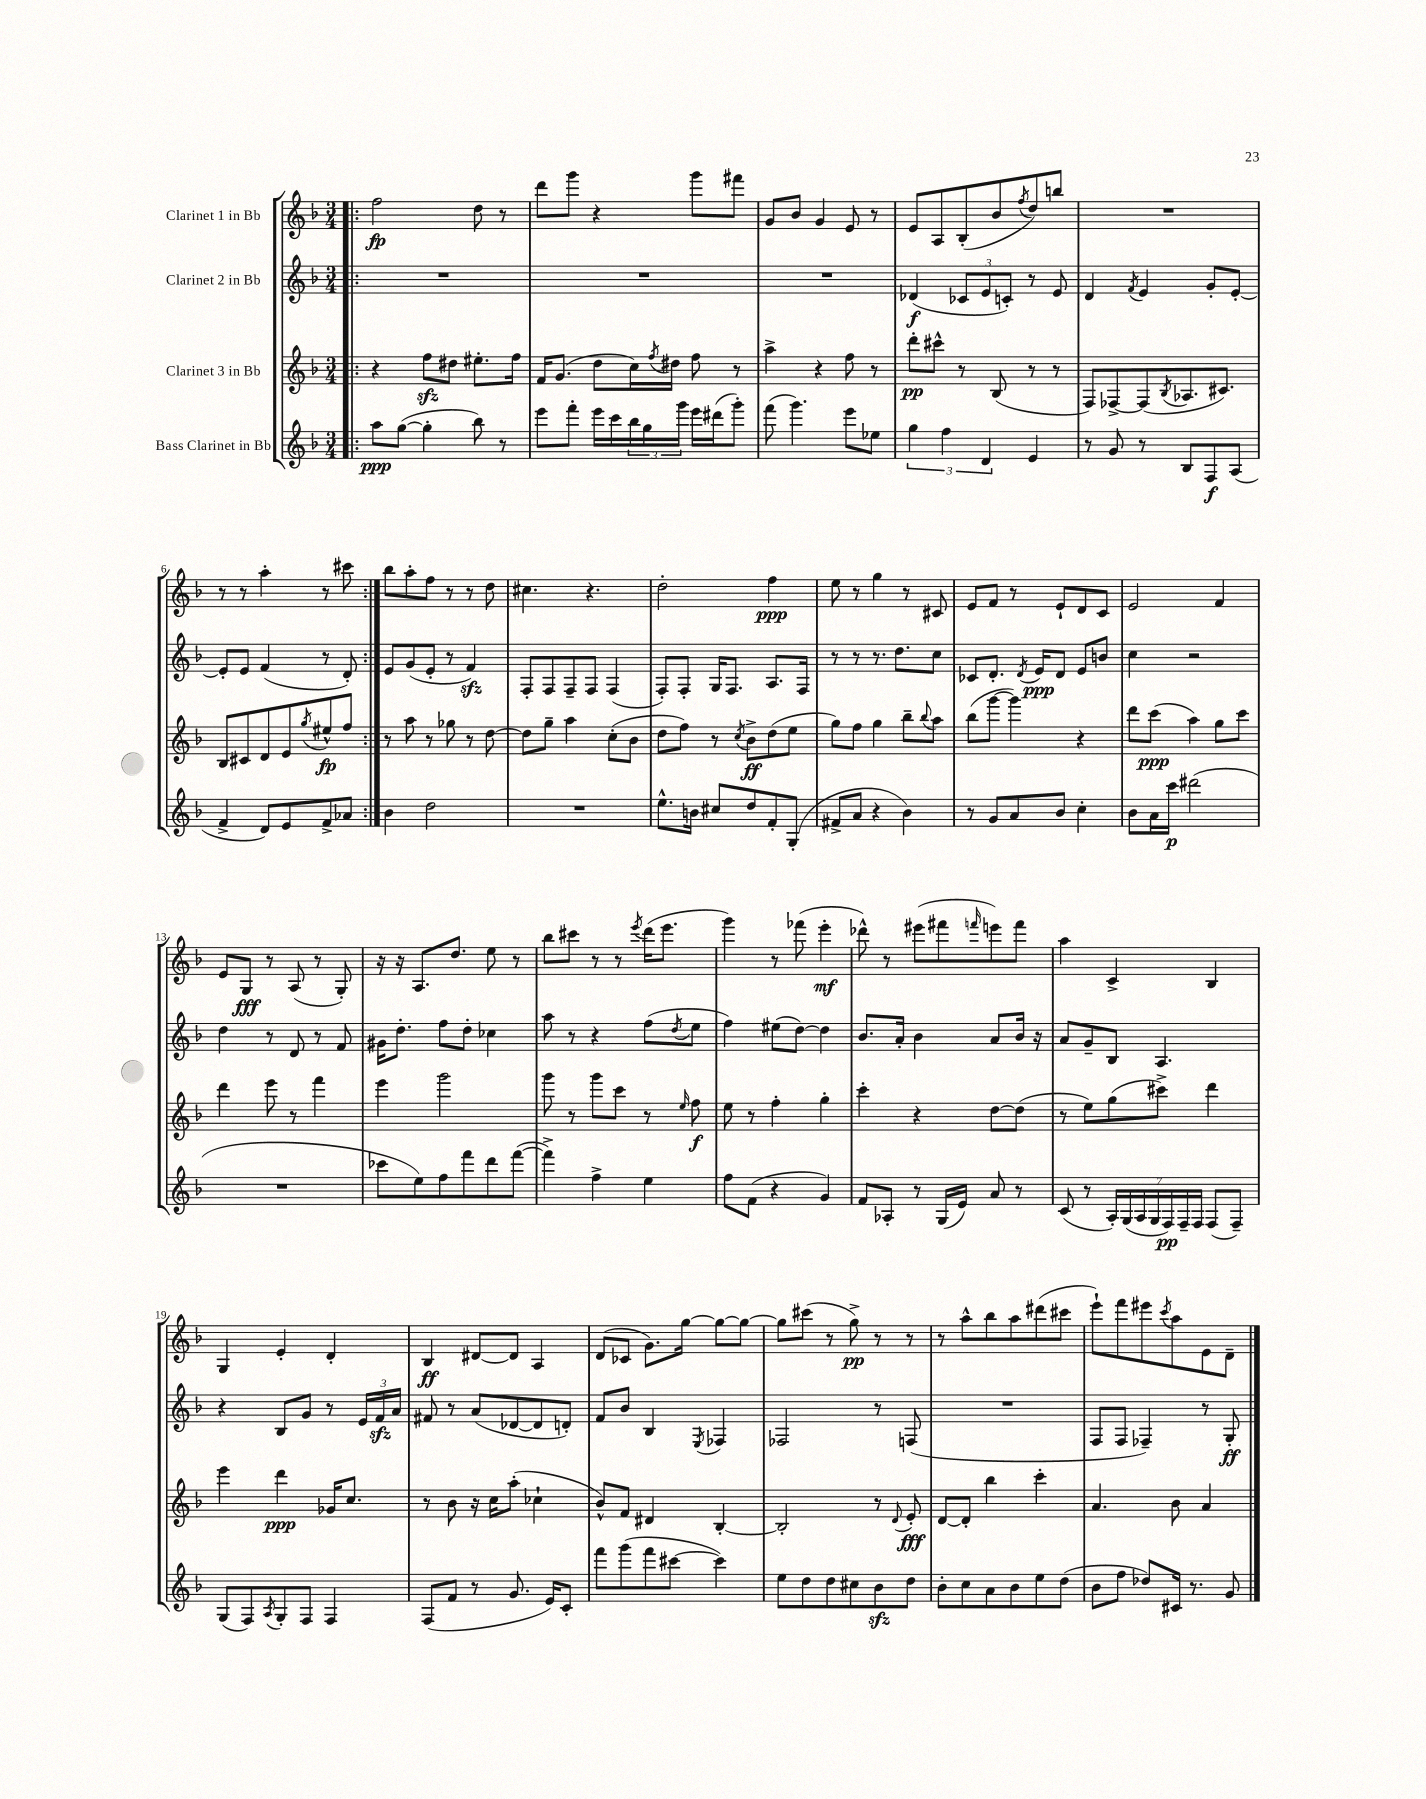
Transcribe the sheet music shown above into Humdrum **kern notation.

**kern	**kern	**kern	**kern
*staff4	*staff3	*staff2	*staff1
*clefG2	*clefG2	*clefG2	*clefG2
*k[b-]	*k[b-]	*k[b-]	*k[b-]
*M3/4	*M3/4	*M3/4	*M3/4
=!|:	=!|:	=!|:	=!|:
8aa	4r	2.r	2ff
([8gg	.	.	.
4gg']	8ff	.	.
.	8dd#	.	.
8bb-)	8.ee#'	.	8dd
8r	.	.	8r
.	16ff	.	.
=	=	=	=
8eee	16f	2.r	8ddd
.	(8.g	.	.
8fff'	.	.	8ggg
16eee	8dd	.	4r
16ccc	.	.	.
24bb-	16cc)	.	.
24gg	.	.	.
.	8qff	.	.
.	16dd#	.	.
24ggg	.	.	.
16eee	8ff	.	8ggg
(16ddd#	.	.	.
8ggg')	8r	.	8fff#
=	=	=	=
(8fff	4aa^	2.r	8g
4.ggg)	.	.	8b-
.	4r	.	4g
8eee	8ff	.	8e
8ee-	8r	.	8r
=	=	=	=
6gg	8ddd'	(4d-	8e
.	8ccc#^^	.	8A
6ff	.	.	.
.	8r	12c-	(8B-'
6d	.	12e	.
.	(8B-	.	8b-
.	.	12c')	.
.	.	.	8qff
4e	8r	8r	8dd)
.	8r	8e	8bb
=	=	=	=
8r	8F)	4d	2.r
8g	[8F-^	.	.
.	.	8qf	.
8r	(8F-]	4e	.
.	8qB-	.	.
8B-	8.A-	.	.
8F	.	8g'	.
.	8.c#)	.	.
(8A	.	[8e'	.
=	=	=	=
4f^	8B-	8e']	8r
.	8c#	8e	8r
8d)	8d	(4f	4aa'
8e	8e	.	.
.	8qgg	.	.
8f^	8ee#^^	8r	8r
8a-	8ff	8d')	8ccc#
=:|!	=:|!	=:|!	=:|!
4b-	8r	8e	8bb-
.	8aa	(8g	8aa'
2dd	8r	8e'	8ff
.	8gg-	8r	8r
.	8r	4f)	8r
.	[8dd	.	8dd
=	=	=	=
2.r	8dd]	8F'	4.cc#
.	8gg~	8F	.
.	4aa	8F~	.
.	.	8F	4.r
.	(8cc'	(4F	.
.	8b-	.	.
=	=	=	=
8.ee^^	8dd	8F')	2dd'
.	8ff)	8F'	.
16b	.	.	.
8cc#	8r	16G	.
.	.	8.F	.
.	8qcc	.	.
8dd	8b-^	.	.
8f'	(8dd	8.A	4ff
(8G'	8ee	.	.
.	.	16F	.
=	=	=	=
8f#^	8gg)	8r	8ee
8a	8ff	8r	8r
4r	4gg	8.r	4gg
.	.	8.dd	.
4b-)	8bb-~	.	8r
.	8qqbb-	.	.
.	8aa	8cc	8c#
=	=	=	=
8r	(8bb-	8c-	8e
8g	[8ggg	8.d'	8f
8a	4ggg])	.	8r
.	.	8qd	.
.	.	16e	.
8b-	.	8d	8e`
4cc'	4r	8e	8d
.	.	8b	8c
=	=	=	=
8b-	8ddd	4cc	2e
16a	(8ccc	.	.
16ccc	.	.	.
(2ddd#	4aa)	2r	.
.	8gg	.	4f
.	8ccc	.	.
=	=	=	=
2.r	4ddd	4dd	8e
.	.	.	8G
.	8eee	8r	8r
.	8r	8d	(8A
.	4fff	8r	8r
.	.	8f	8G')
=	=	=	=
8ccc-	4eee	16g#	16r
.	.	8.dd'	16r
8ee)	.	.	8.A
8ff	2ggg	8ff	.
.	.	.	8.dd
8fff	.	8dd'	.
8ddd	.	4cc-	8ee
([8fff	.	.	8r
=	=	=	=
4fff^])	8ggg	8aa	8bb-
.	8r	8r	8ccc#
4ff^	8ggg	4r	8r
.	8ccc	.	8r
.	.	.	8qeee
4ee	8r	(8ff	(16ddd
.	.	.	8.eee
.	16qqee	8qdd	.
.	8ff	8ee	.
=	=	=	=
8ff	8ee	4ff)	4ggg)
(8f	8r	.	.
4r	4ff'	(8ee#	8r
.	.	[8dd)	(8fff-
4g)	4gg'	4dd]	4eee'
=	=	=	=
8f	4ccc'	8.b-	8ddd-^^)
8A-'	.	.	8r
.	.	16a'	.
8r	4r	4b-	(8eee#
(16G	.	.	8fff#
16e)	.	.	.
.	.	.	16qqfff
8a	[8dd	8a	8eee)
8r	(8dd]	16b-	8fff
.	.	16r	.
=	=	=	=
(8c	8r	8a	4aa
8r	8ee)	8g~	.
28A')	(8gg	8B-	4c^
(28G	.	.	.
28A	.	.	.
28G	.	.	.
.	8ccc#^)	4.A	.
28F)	.	.	.
28F~	.	.	.
28F	.	.	.
(8F	4ddd	.	4B-
8F~)	.	.	.
=	=	=	=
(8G	4eee	4r	4G
8F)	.	.	.
8qA	.	.	.
8G'	4ddd	8B-	4e'
8F	.	8g	.
4F	16g-	8r	4d'
.	8.cc	.	.
.	.	24e	.
.	.	24f	.
.	.	24a	.
=	=	=	=
(8F	8r	8f#	4B-
8f	8b-	8r	.
8r	16r	(8a	[8d#
.	16cc	.	.
8.g	(8aa'	[8d-	8d#]
.	4cc-`	8d-]	4A
16e)	.	.	.
8c'	.	8d')	.
=	=	=	=
8fff	8b-^^)	8f	(8d
(8ggg	8f	8b-	8c-
8fff	4d#	4B-	8.g)
[8ccc#	.	.	.
.	.	.	[16gg
.	.	8qE	.
4ccc#])	[4B-'	4F-	8gg_
.	.	.	8gg_
=	=	=	=
8ee	2B-']	2F-	8gg]
8dd	.	.	(8ccc#
8dd	.	.	8r
8cc#	.	.	8gg^)
8b-	8r	8r	8r
.	8qqd	.	.
8dd	8e'	(8F	8r
=	=	=	=
8b-'	[8d	2.r	8r
8cc	8d']	.	8aa^^
8a	4bb-	.	8bb-
8b-	.	.	8aa
8ee	4ccc'	.	(8ddd#
(8dd	.	.	8ccc#
=	=	=	=
8b-	4.a	8F	8eee`)
8ff	.	8F	8fff
8dd-)	.	4F-~)	8eee#
.	.	.	8qccc
16c#	8b-	.	8aa
8.r	.	.	.
.	4a	8r	8e
8g	.	8G'	8d~
==	==	==	==
*-	*-	*-	*-
